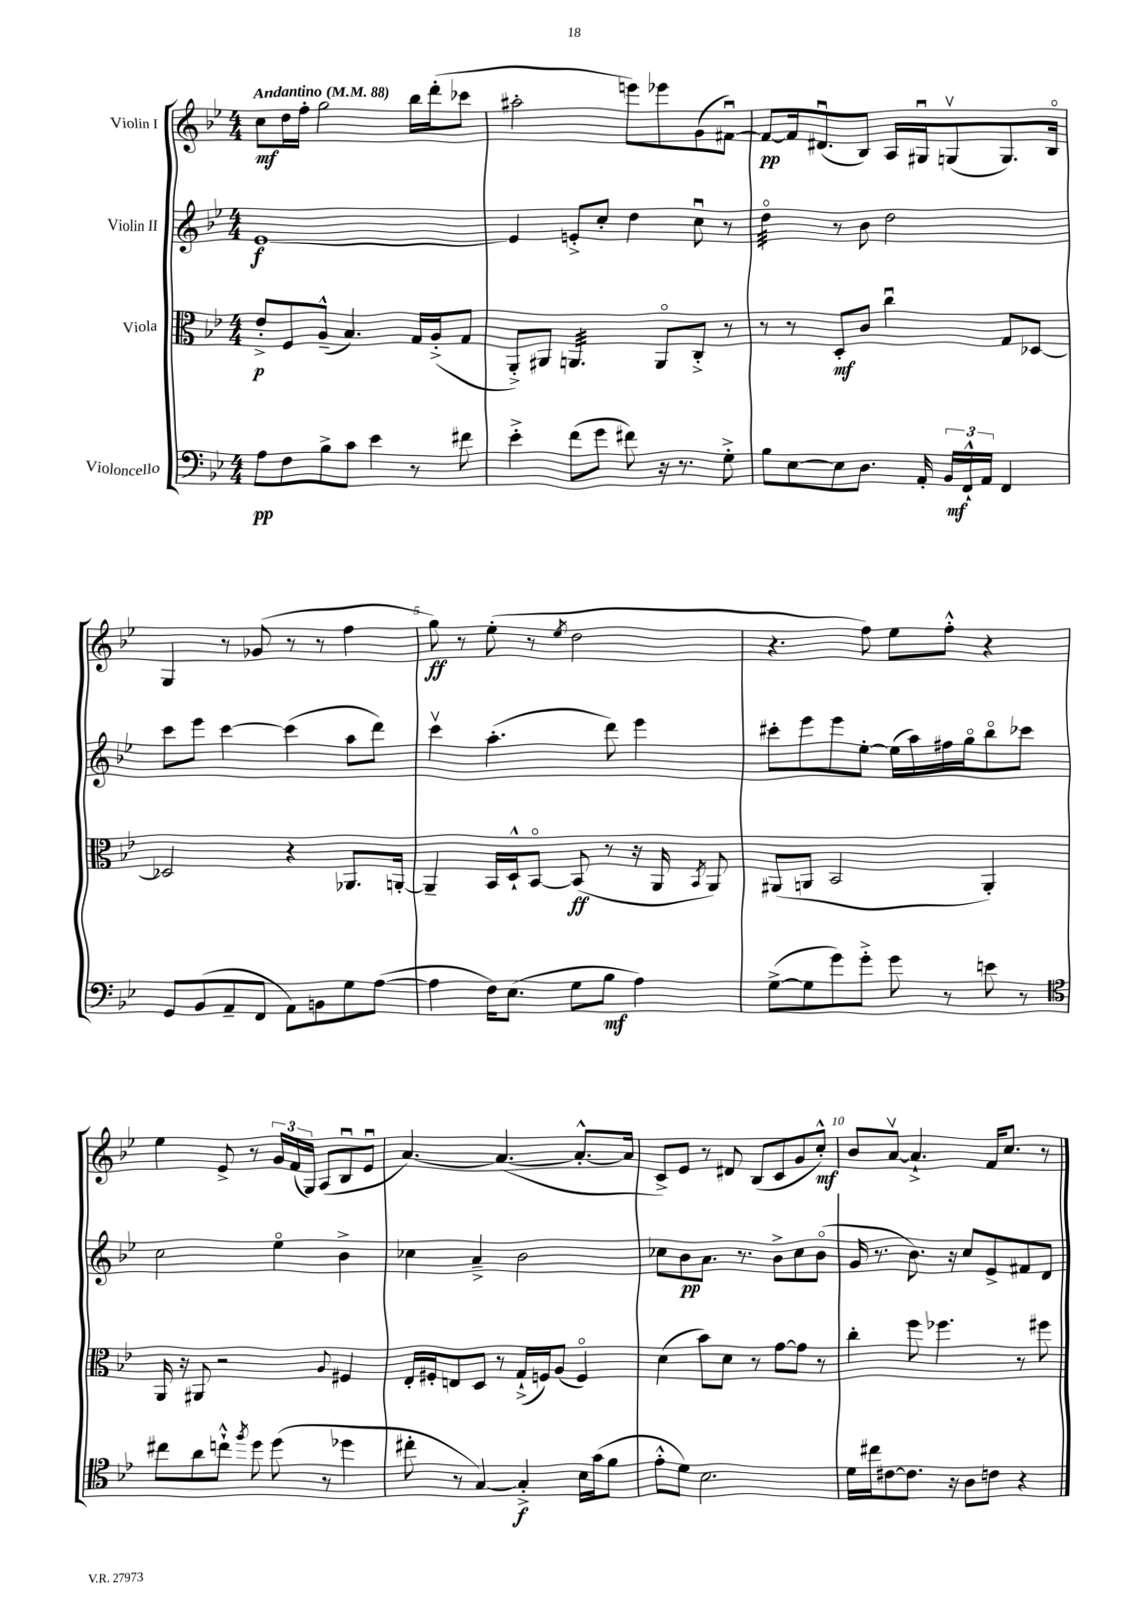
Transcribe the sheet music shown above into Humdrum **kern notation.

**kern	**dynam	**kern	**dynam	**kern	**dynam	**kern	**dynam
*part4	*part4	*part3	*part3	*part2	*part2	*part1	*part1
*staff4	*staff4	*staff3	*staff3	*staff2	*staff2	*staff1	*staff1
*I"Violoncello	*	*I"Viola	*	*I"Violin II	*	*I"Violin I	*
*clefF4	*	*clefC3	*	*clefG2	*	*clefG2	*
*k[b-e-]	*	*k[b-e-]	*	*k[b-e-]	*	*k[b-e-]	*
*M4/4	*	*M4/4	*	*M4/4	*	*M4/4	*
*MM88	*	*MM88	*	*MM88	*	*MM88	*
=1	=1	=1	=1	=1	=1	=1	=1
!	!	!	!	!	!	!LO:TX:a:B:t=Andantino	!
8A\L	pp	8e-'^/L	p	[1e-	f	8cc\L	mf
8F\	.	8F/	.	.	.	16dd\L	.
.	.	.	.	.	.	16ff'\JJ	.
8B-^\	.	(8A~^^/J	.	.	.	2gg\	.
8c\J	.	4.B-/)	.	.	.	.	.
4e-\	.	.	.	.	.	.	.
8r	.	16G/LL	.	.	.	16bb-\LL	.
.	.	(16A'^/J	.	.	.	(16ddd'\J	.
8f#X\	.	8G/J	.	.	.	8ccc-X\J	.
=2	=2	=2	=2	=2	=2	=2	=2
4e-'^\	.	8AA'^/L)	.	4e-/]	.	2aa#X'\	.
.	.	8AA#X/J	.	.	.	.	.
*	*	*tremolo	*	*	*	*	*
(8f\L	.	32AAn/LLL	.	8en'^/L	.	.	.
.	.	32AAn/	.	.	.	.	.
.	.	32AAn/	.	.	.	.	.
.	.	32AAn/	.	.	.	.	.
8g\J	.	32AAn/	.	8cc'/J	.	.	.
.	.	32AAn/	.	.	.	.	.
.	.	32AAn/	.	.	.	.	.
.	.	32AAn/	.	.	.	.	.
8f#X\)	.	32AAn/	.	4dd\	.	8eeen\L)	.
.	.	32AAn/	.	.	.	.	.
.	.	32AAn/	.	.	.	.	.
.	.	32AAn/JJJ	.	.	.	.	.
*	*	*Xtremolo	*	*	*	*	*
16r	.	8AA/L	.	.	.	8eee-X\	.
8.r	.	.	.	.	.	.	.
.	.	8C'^/J	.	8ccu\	.	(8g\	.
8G'^\	.	8r	.	8r	.	[8f#Xu\J)	.
=3	=3	=3	=3	=3	=3	=3	=3
*	*	*	*	*tremolo	*	*	*
8B-\L	.	8r	.	32dd\LLL	.	8f#/L_	pp
.	.	.	.	32dd\	.	.	.
.	.	.	.	32dd\	.	.	.
.	.	.	.	32dd\	.	.	.
[8E-\	.	8r	.	32dd\	.	16f#/k]	.
.	.	.	.	32dd\	.	.	.
.	.	.	.	32dd\	.	(8.d#Xu/	.
.	.	.	.	32dd\JJJ	.	.	.
*	*	*	*	*Xtremolo	*	*	*
8E-\]	.	8D'/L	mf	8r	.	.	.
8.D\J	.	8c/J	.	8b-\	.	8B-/J)	.
.	.	4ccu\	.	2dd\	.	16A/LL	.
16AA'/	.	.	.	.	.	16G#Xu/J	.
24BB-/LL	mf	.	.	.	.	(8Gnv/	.
24FF`^^/	.	.	.	.	.	.	.
24AA/JJ	.	.	.	.	.	.	.
4FF/	.	8G/L	.	.	.	8.G/)	.
.	.	[8D-X/J	.	.	.	.	.
.	.	.	.	.	.	16B-/Jk	.
!!LO:LB:g=z
=4	=4	=4	=4	=4	=4	=4	=4
8GG/L	.	2D-X/]	.	8ccc\L	.	4G/	.
(8BB-/	.	.	.	8eee-\J	.	.	.
8AA~/	.	.	.	[4ccc\	.	8r	.
8FF/J	.	.	.	.	.	(8g-X/	.
8AA\L)	.	4r	.	(4ccc\]	.	8r	.
8BBn\	.	.	.	.	.	8r	.
8G\	.	8.AA-X/L	.	8aa\L	.	4ff\	.
([8A\J	.	.	.	8ddd\J)	.	.	.
.	.	[16AAn'/Jk	.	.	.	.	.
=5	=5	=5	=5	=5	=5	=5	=5
4A\]	.	4AA~/]	.	4cccv\	.	8gg\)	ff
.	.	.	.	.	.	8r	.
16F\KL)	.	16BB-/LL	.	(4.aa'\	.	(8ee-'\	.
(8.E-\J	.	16D`^^/J	.	.	.	.	.
.	.	[8BB-/J	.	.	.	8r	.
.	.	.	.	.	.	8qee-/	.
8G\L	.	(8BB-/]	ff	.	.	2dd\	.
8B-\J	mf	8r	.	8ddd\)	.	.	.
4A\)	.	16r	.	4eee-\	.	.	.
.	.	16AA/	.	.	.	.	.
.	.	8qBB-/	.	.	.	.	.
.	.	8AA/)	.	.	.	.	.
=6	=6	=6	=6	=6	=6	=6	=6
([8G^\L	.	(8AA#X/L	.	8ccc#X'\L	.	4.r	.
8G\]	.	8AAn/J	.	8eee-\	.	.	.
8g\)	.	2BB-/	.	8eee-\	.	.	.
8g'^\J	.	.	.	[8ee-'\J	.	8ff\)	.
8g\	.	.	.	(16ee-\LL]	.	8ee-\L	.
.	.	.	.	16aa\)	.	.	.
8r	.	.	.	16ff#X\	.	8ff'^^\J	.
.	.	.	.	16gg\J	.	.	.
8en\	.	4AA'/)	.	8bb-\	.	4r	.
8r	.	.	.	8ccc-X\J	.	.	.
!!LO:LB:g=z
=7	=7	=7	=7	=7	=7	=7	=7
*clefC4	*	*	*	*	*	*	*
8cc#X\L	.	16AA/	.	2cc\	.	4ee-\	.
.	.	16r	.	.	.	.	.
8a\	.	8AA#X/	.	.	.	.	.
8ccn`^^\J	.	2r	.	.	.	8e-^/	.
8qff/	.	.	.	.	.	.	.
8dd\	.	.	.	.	.	8r	.
(8dd\	.	.	.	4ee-\	.	24g/LL	.
.	.	.	.	.	.	(24f/	.
.	.	.	.	.	.	24G/JJ)	.
8r	.	.	.	.	.	(8A/L	.
.	.	8qqA/	.	.	.	.	.
4dd-X\	.	4F#X/	.	4b-^\	.	8B-u/	.
.	.	.	.	.	.	8e-u/J	.
=8	=8	=8	=8	=8	=8	=8	=8
8cc#X'\	.	16E-'/LL	.	4cc-X\	.	[4.a/)	.
.	.	16F#X'/J	.	.	.	.	.
8r	.	8En/	.	.	.	.	.
[4G/)	.	8D/J	.	4a~^/	.	.	.
.	.	8r	.	.	.	(4.a/_	.
4G'^/]	f	(16G`^/LL	.	2b-\	.	.	.
.	.	16Fn/J)	.	.	.	.	.
.	.	(8A/J	.	.	.	.	.
16B-\LL	.	4F/)	.	.	.	8.a'^^/L_	.
(16g\J	.	.	.	.	.	.	.
8f\J	.	.	.	.	.	.	.
.	.	.	.	.	.	16a/Jk]	.
=9	=9	=9	=9	=9	=9	=9	=9
8e-'^^\L	.	(4d\	.	8cc-X\L	.	8c^/L)	.
8d\J)	.	.	.	8b-\	pp	8e-/J	.
2.B-\	.	8b-\L)	.	8.a\J	.	8r	.
.	.	8d\J	.	.	.	8d#X/	.
.	.	.	.	8.r	.	.	.
.	.	8r	.	.	.	(8B-/L	.
.	.	[8g\L	.	8b-^\L	.	8c/	.
.	.	8g\J]	.	8cc-\	.	8g/	.
.	.	8r	.	(8b-\J	.	8cc'^^/J)	mf
=10	=10	=10	=10	=10	=10	=10	=10
16d\LL	.	4cc'\	.	16g/	.	8b-/L	.
16cc#X\J	.	.	.	8.r	.	.	.
[8c#X\	.	.	.	.	.	[8av/J	.
8.c#\J]	.	8ff\	.	8.b-\)	.	4.a`^/]	.
.	.	4.ff-X\	.	.	.	.	.
16r	.	.	.	16r	.	.	.
8A\L	.	.	.	8cc/L	.	.	.
8cn\J	.	.	.	8e-^/	.	16f/KL	.
.	.	.	.	.	.	8.cc/J	.
4r	.	8r	.	8f#X/	.	.	.
.	.	8ff#X\	.	8d/J	.	8r	.
==	==	==	==	==	==	==	==
*-	*-	*-	*-	*-	*-	*-	*-
